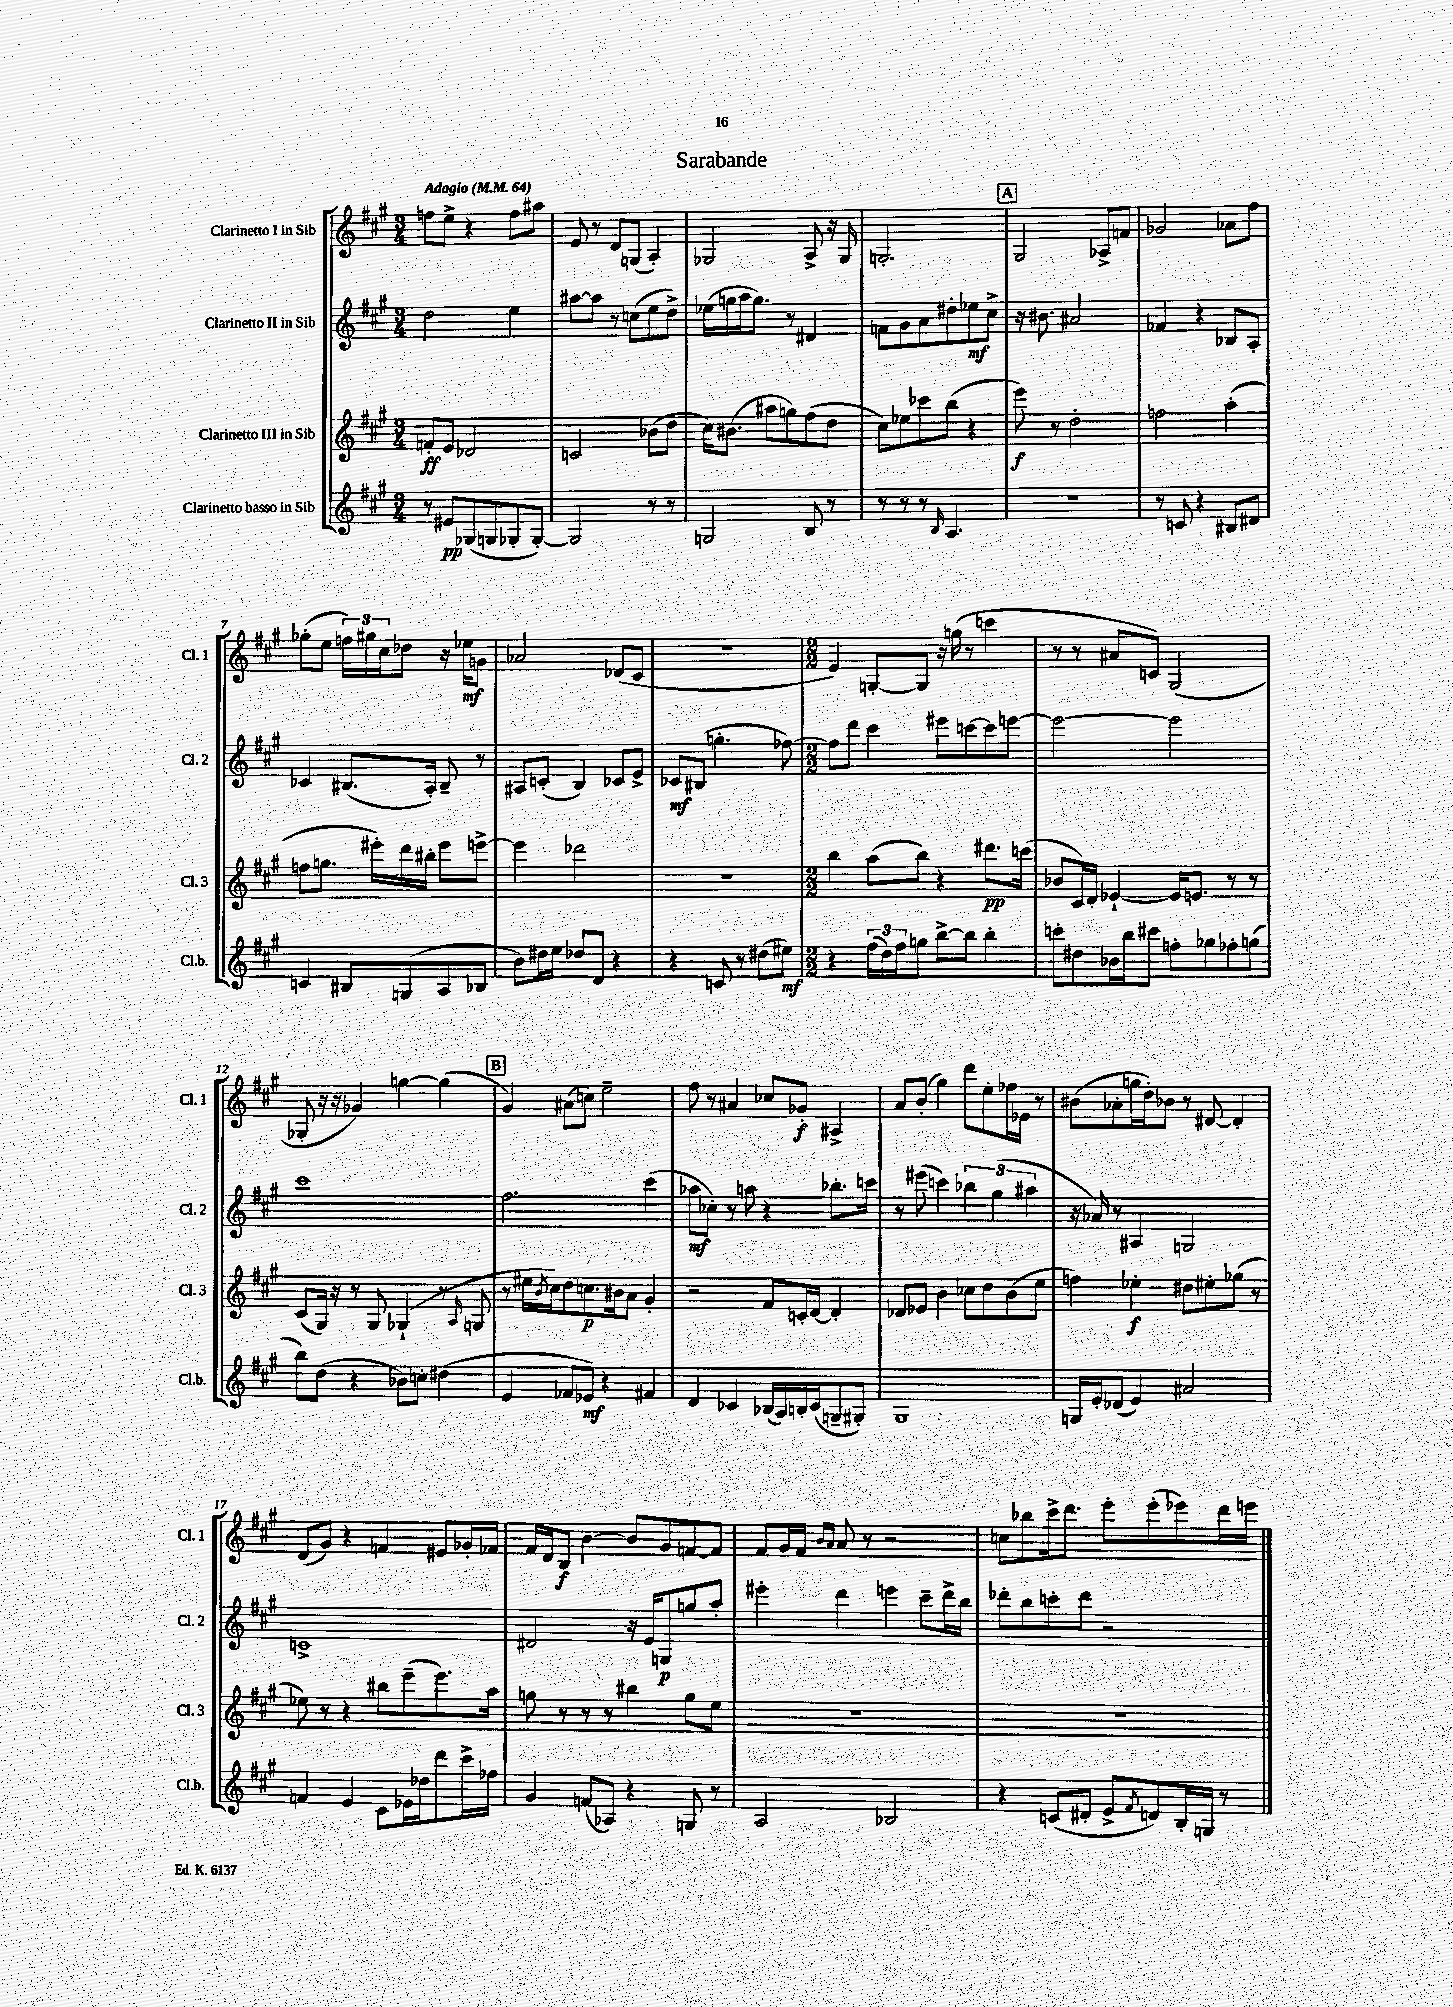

**kern	**kern	**kern	**kern
*staff4	*staff3	*staff2	*staff1
*clefG2	*clefG2	*clefG2	*clefG2
*k[f#c#g#]	*k[f#c#g#]	*k[f#c#g#]	*k[f#c#g#]
*M3/4	*M3/4	*M3/4	*M3/4
*MM64	*MM64	*MM64	*MM64
8r	8f'	2dd	8ff
8e#	8e	.	8ee^
(8G-	2d-	.	4r
8G	.	.	.
8G-'	.	4ee	8ff
[8G-')	.	.	8aa#
=	=	=	=
2G-]	2c	[8aa#	8e
.	.	8aa#]	8r
.	.	8r	8d
.	.	(8cc	(8G
8r	(8b-	8ee	4A')
8r	8dd	8dd^)	.
=	=	=	=
2G	16cc#)	(16ee-	2G-
.	(8.b#	16gg	.
.	.	16aa	.
.	.	8.gg)	.
.	8aa#	.	.
.	8gg)	8r	.
8B	(8ff#	4d#	8A^
8r	8dd	.	16r
.	.	.	16G-
=	=	=	=
8r	8cc#)	8f	2.G'
8r	8ee-	8g#	.
8r	8ccc-	8a	.
16qqB	.	.	.
4.A	(8bb	8dd#'	.
.	4r	8ee-	.
.	.	8cc#^	.
=	=	=	=
2.r	8eee)	16r	2G#
.	.	8.b#	.
.	8r	.	.
.	2dd'	2a#	.
.	.	.	8A-^
.	.	.	8f
=	=	=	=
8r	2ff	4f-	2g-
8c	.	.	.
4r	.	4r	.
8B#	(4aa'	8B-	8a-
8d#	.	8A'	8ff#
=	=	=	=
4c	8ff	4c-	(8gg-'
.	8.gg	.	8ee
8B#	.	(8.B#	24ff)
.	.	.	24gg#
.	16eee#')	.	.
.	.	.	24cc#
(8G	16ddd	.	8dd-
.	16bb#'	16A')	.
8A	8eee#	8B#~	16r
.	.	.	16ee-
8B-	[8eee^	8r	8g
=	=	=	=
8b)	4eee]	8A#	2a-
16dd#	.	(8c'	.
16ee	.	.	.
8dd-	2ddd-	4B)	.
8d	.	.	.
4r	.	8c-	(8d-
.	.	8e^	8c#
=	=	=	=
4r	2.r	8c-	2.r
.	.	(8B#	.
8c	.	4.gg'	.
8r	.	.	.
(8dd#	.	.	.
8ee#)	.	[8ff-)	.
=	=	=	=
*M2/2	*M2/2	*M2/2	*M2/2
4r	4bb	8ff-]	4e)
.	.	8ddd	.
(24ff#	(8aa	4ccc#	[8G'
24dd)	.	.	.
24ff#	.	.	.
8gg	8bb)	.	8G]
[8bb^	4r	8eee#	16r
.	.	.	(16gg
8bb]	.	[8ccc	8r
4bb'	8.ddd#	8ccc]	4ccc
.	.	[8eee	.
.	(16ccc	.	.
=	=	=	=
8ccc'	8b-	2eee_	8r
8dd#	16c#)	.	8r
.	16d'	.	.
16b-	[4e-`	.	8a#
16bb	.	.	.
8ccc#	.	.	8c)
8ff'	16e-]	2eee]	(2G#
.	8.e	.	.
8gg-	.	.	.
8ff-'	8r	.	.
(8gg	8r	.	.
=	=	=	=
8bb)	(8c#	1ccc#	8G-'
(8dd	16G#)	.	16r
.	16r	.	16r
4r	8r	.	4g-)
.	8G#	.	.
8b-)	(4G-`	.	[4gg
8cc'	.	.	.
(4dd#	8r	.	(4gg]
.	16qqA	.	.
.	8G	.	.
=	=	=	=
4e	8r	2.ff#	4g#)
.	16ee#	.	.
.	8qb	.	.
.	16cc#)	.	.
8f-	8dd	.	(8a#
8e-)	8.cc	.	8cc)
4r	.	.	2ee~
.	16b#	.	.
.	8a	.	.
4f#	4g#'	(4ccc#	.
=	=	=	=
4d	2r	8aa-	8ff#
.	.	8cc-')	8r
4c-	.	8r	4a#
.	.	8aa	.
(16B-	8f#	4r	8cc-
16A)	.	.	.
16B'	16c'	.	8g-'
(16c-	[16d	.	.
8G~	4d']	8.bb-'	4A#^
8G#')	.	.	.
.	.	16ccc	.
=	=	=	=
1G#	8d-	8r	8a
.	8e-	(8eee#	(8b'
.	4b	4ccc)	4gg#)
.	8cc-	6bb-	8ddd
.	8dd	.	8ee'
.	.	(6gg#	.
.	(8b	.	16ff-
.	.	.	16e-
.	.	6aa#	.
.	8ee	.	8r
=	=	=	=
16G	4ff)	16r	(8b#
16e'	.	16a-)	.
(8d-	.	8r	8a-'
4e)	4ee-'	4A#	16gg
.	.	.	16dd')
.	.	.	8b-
2a#	8dd#	2G	8r
.	8ee#'	.	[8d#
.	(8gg-	.	4d#']
.	8r	.	.
=	=	=	=
4f	8ee-)	1c^	(8d
.	8r	.	8g#)
4e	4r	.	4r
8c#	8bb#	.	4f
16e-	(8eee~	.	.
16dd-	.	.	.
8ddd	8.eee)	.	8e#
16ccc#^	.	.	16g-'
16ff-	16aa	.	16f-
=	=	=	=
4g#	8gg	2d#	16f#
.	.	.	16d
.	8r	.	8B
(8f	8r	.	[4b
8A-)	8r	.	.
4r	4bb#	16r	8b]
.	.	16e	.
.	.	8G	8g#
8G	8gg	8gg	[8f
8r	8ee	8aa'	8f]
=	=	=	=
2A	1r	4eee#'	8f#
.	.	.	16g#
.	.	.	16f#
.	.	.	16qqb
.	.	.	16qqa
.	.	4ddd	8a
.	.	.	8r
2B-	.	4eee	2r
.	.	8ccc#~	.
.	.	16ddd^	.
.	.	16bb	.
=	=	=	=
4r	1r	8ddd-'	8cc
.	.	8bb	8bb-
(8c	.	8ccc'	16ccc#^
.	.	.	8.ddd
8d#'	.	8ddd-	.
8e^	.	2r	8eee'
8qf#	.	.	.
8d)	.	.	(8eee'
16B'	.	.	8eee-)
16G	.	.	.
8r	.	.	16ddd
.	.	.	16eee
==	==	==	==
*-	*-	*-	*-
